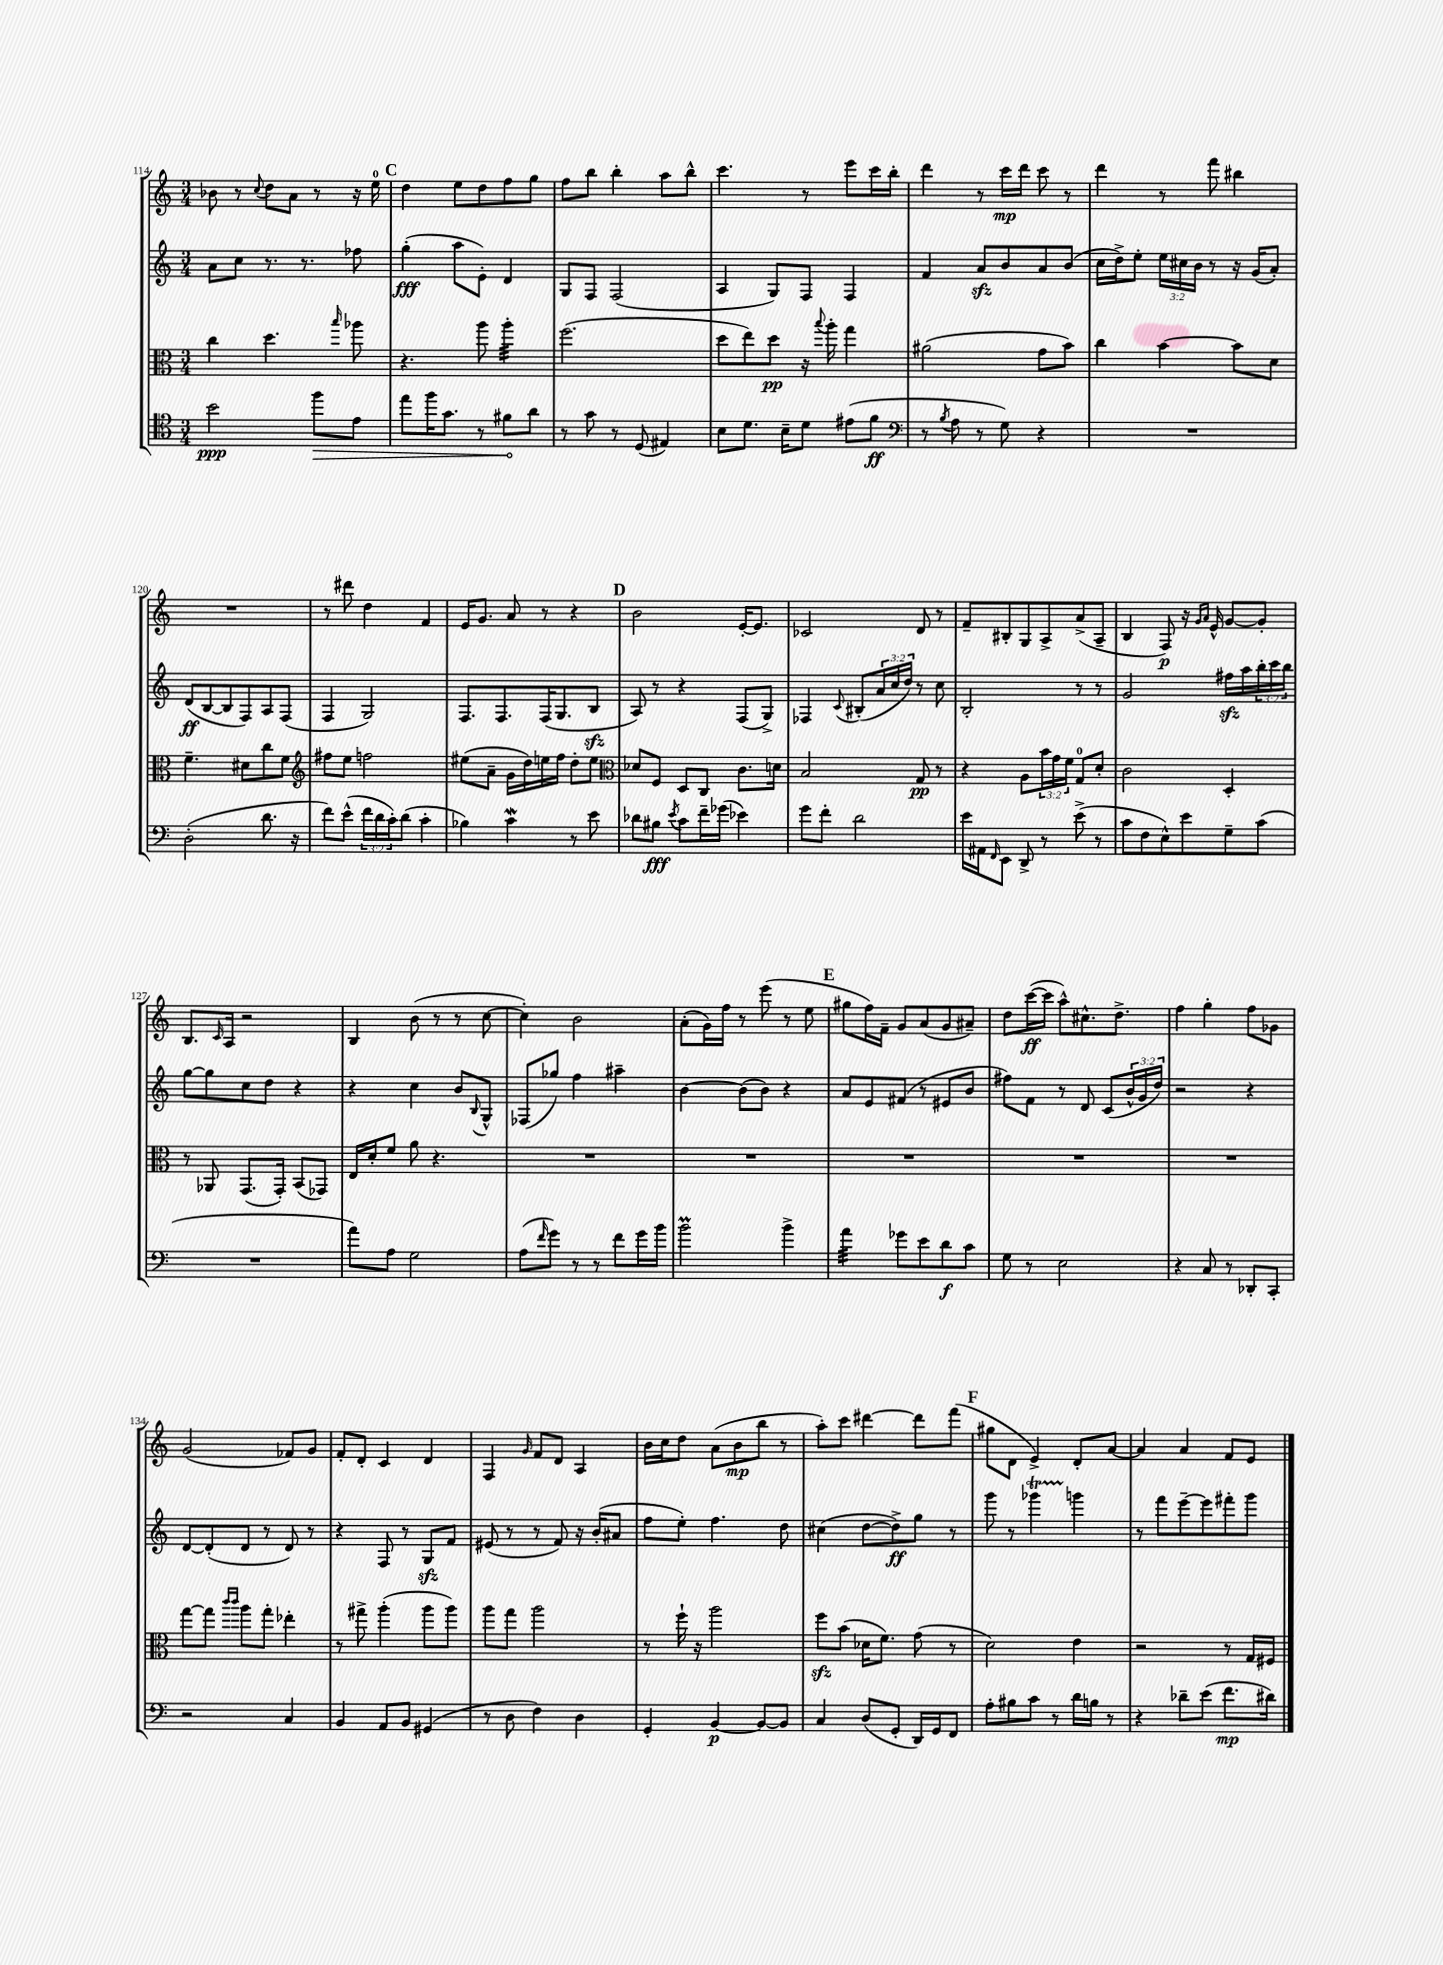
<<
\new StaffGroup <<
\new Staff = "s0" {
    \clef treble \key c \major \numericTimeSignature \time 3/4
    bes'8 r8 \appoggiatura { c''8 } d''8 a'8 r8 r16 e''16-0 |
    \mark \markup { \bold "C" } d''4 e''8 d''8 f''8 g''8 |
    f''8 b''8 b''4-. a''8 b''8-^ |
    c'''4. r8 e'''8 c'''16 b''16-. |
    d'''4 r8 c'''16\mp d'''16 c'''8 r8 |
    d'''4 r8 f'''8 bis''4 |
    R2. |
    r8 dis'''8 d''4 f'4 |
    e'16 g'8. a'8 r8 r4 |
    \mark \markup { \bold "D" } b'2 e'16~-. e'8. |
    ces'2 d'8 r8 |
    f'8-- bis8-. g8 a8-> a'8->( a8-- |
    b4 f8\p) r16 \grace { g'16 a'16 } e'16-^ g'8~ g'8-. |
    b8. \grace { c'16 } a16 r2 |
    b4 b'8( r8 r8 c''8~ |
    c''4-.) b'2 |
    a'8-.( g'16) f''16 r8 e'''8( r8 e''8 |
    \mark \markup { \bold "E" } gis''8 f''16) f'16-- g'8 a'8( g'8 ais'8--) |
    d''8 c'''16~\ff( c'''16 a''8-^) cis''8.-^ d''8.-> |
    f''4 g''4-. f''8 ges'8 |
    g'2( fes'8) g'8 |
    f'8-. d'8-. c'4 d'4 |
    f4 \grace { g'16 } f'8 d'8 a4 |
    b'16 c''16 d''8 a'8( b'8\mp b''8 r8 |
    a''8-.) c'''8 dis'''4~ dis'''8 f'''8( |
    \mark \markup { \bold "F" } gis''8 d'8 e'4->) d'8-. a'8~ |
    a'4 a'4 f'8 e'8 \bar "|." |
}
\new Staff = "s1" {
    \clef treble \key c \major \numericTimeSignature \time 3/4 \override Staff.TupletNumber.text = #tuplet-number::calc-fraction-text
    a'8 c''8 r8. r8. fes''8 |
    \mark \markup { \bold "C" } g''4-.\fff( a''8 e'8-.) d'4 |
    g8 f8 f2( |
    a4 g8) f8 f4 |
    f'4 a'8\sfz b'8 a'8 b'8( |
    c''16 d''16->) e''8-. \tuplet 3/2 { e''16 cis''16 b'16 } r8 r16 g'16( a'8-.) |
    d'8\ff( b8~ b8 f8) a8 f8( |
    f4 g2) |
    f8. f8. f16( g8. b8\sfz |
    \mark \markup { \bold "D" } a8) r8 r4 f8( g8->) |
    fes4 \appoggiatura { c'8 } bis8-.( \tuplet 3/2 { a'16 c''16 d''16) } r8 c''8 |
    b2-. r8 r8 |
    g'2 fis''16\sfz a''16 \tuplet 3/2 { b''16-. c'''16 b''16 } |
    g''8~ g''8 c''8 d''8 r4 |
    r4 c''4 b'8 \appoggiatura { b8 } g8-^ |
    fes8( ges''8) f''4 ais''4-- |
    b'4~ b'8( b'8) r4 |
    \mark \markup { \bold "E" } a'8 e'8 fis'8( r8 eis'8 b'8 |
    fis''8) f'8 r8 d'8 c'8( \tuplet 3/2 { b'16-^ g'16 d''16) } |
    r2 r4 |
    d'8~ d'8-.( d'8 r8 d'8) r8 |
    r4 f8 r8 g8\sfz f'8 |
    eis'8( r8 r8 f'8) r16 b'16-.( ais'8 |
    f''8 e''8-.) f''4. d''8 |
    cis''4( d''8~ d''8->\ff) g''8 r8 |
    \mark \markup { \bold "F" } g'''8 r8 ges'''4\startTrillSpan g'''4\stopTrillSpan |
    r8 f'''8 e'''8~-- e'''8 fis'''8-. g'''8 \bar "|." |
}
\new Staff = "s2" {
    \clef alto \key c \major \numericTimeSignature \time 3/4 \override Staff.TupletNumber.text = #tuplet-number::calc-fraction-text
    c''4 d''4. \grace { b''16 } aes''8 |
    \mark \markup { \bold "C" } r4. a''8 a''4:32-. |
    f''2.( |
    d''8 e''8) d''8\pp r16 \appoggiatura { b''8 } a''16-. g''4 |
    ais'2( g'8 b'8) |
    c''4 b'4~ b'8 d'8 |
    f'4.-- dis'8 c''8 f'8 |
    \clef treble fis''8 e''8 f''2 |
    eis''8( a'8-- g'16 d''16) e''16 f''16 d''8-. e''8 |
    \mark \markup { \bold "D" } \clef alto des'8 f8 d8 c8 c'8. d'16 |
    b2 g8\pp r8 |
    r4 a8 \tuplet 3/2 { b'16 g'16 f'16 } g8-0 d'8-. |
    c'2 d4-. |
    r8 aes,8 g,8.( g,16-.) b,8( ges,8) |
    e16 d'16-. f'8 a'8 r4. |
    R2. |
    R2. |
    \mark \markup { \bold "E" } R2. |
    R2. |
    R2. |
    g''8~ g''8 \grace { c'''16 c'''16 } a''8 g''8-. ees''4-. |
    r8 gis''8-> a''4-.( a''8 a''8) |
    a''8 g''8 a''2 |
    r8 f''16-! r16 a''2 |
    f''8\sfz b'8( des'16 f'8.) g'8( r8 |
    \mark \markup { \bold "F" } d'2) e'4 |
    r2 r8 g16 fis16 \bar "|." |
}
\new Staff = "s3" {
    \clef tenor \key c \major \numericTimeSignature \time 3/4 \override Staff.TupletNumber.text = #tuplet-number::calc-fraction-text
    b'2\ppp \once \override Hairpin.circled-tip = ##t f''8\> e'8 |
    \mark \markup { \bold "C" } e''8 f''16 g'8. r8 fis'8\! a'8 |
    r8 g'8 r8 d8( eis4) |
    b8 d'8. b16-- d'8 eis'8( f'8\ff |
    \clef bass r8 \acciaccatura { b8 } a8 r8 g8) r4 |
    R2. |
    d2-.( d'8. r16 |
    f'8) e'8-^( \tuplet 3/2 { f'16 d'16 c'16-.) } d'8( c'4-. |
    bes4) c'4\mordent r8 e'8 |
    \mark \markup { \bold "D" } des'8 bis8\fff \acciaccatura { e'8 } c'8 f'16-- ges'16( ees'4) |
    g'8 f'8-. d'2 |
    e'16 ais,16 \grace { f,16 } e,8 d,8-> r8 e'8->( r8 |
    c'8 f8 e8-^) e'8 g8-- c'8( |
    R2. |
    a'8) a8 g2 |
    a8( \grace { f'16 } g'8) r8 r8 f'8 g'16 b'16 |
    b'2\prall b'4-> |
    \mark \markup { \bold "E" } a'4:32 ges'8 e'8 d'8\f c'8 |
    g8 r8 e2 |
    r4 c8 r8 des,8-. c,8-. |
    r2 c4 |
    b,4 a,8 b,8 gis,4( |
    r8 d8 f4) d4 |
    g,4-. b,4~\p b,8~ b,8 |
    c4 d8( g,8-. d,16) g,16 f,8 |
    \mark \markup { \bold "F" } a8-. bis8 c'8 r8 d'16 b16 r8 |
    r4 des'8-- e'8( f'8.\mp dis'16) \bar "|." |
}
>>
>>
\layout { \context { \Score currentBarNumber = #114 } }
